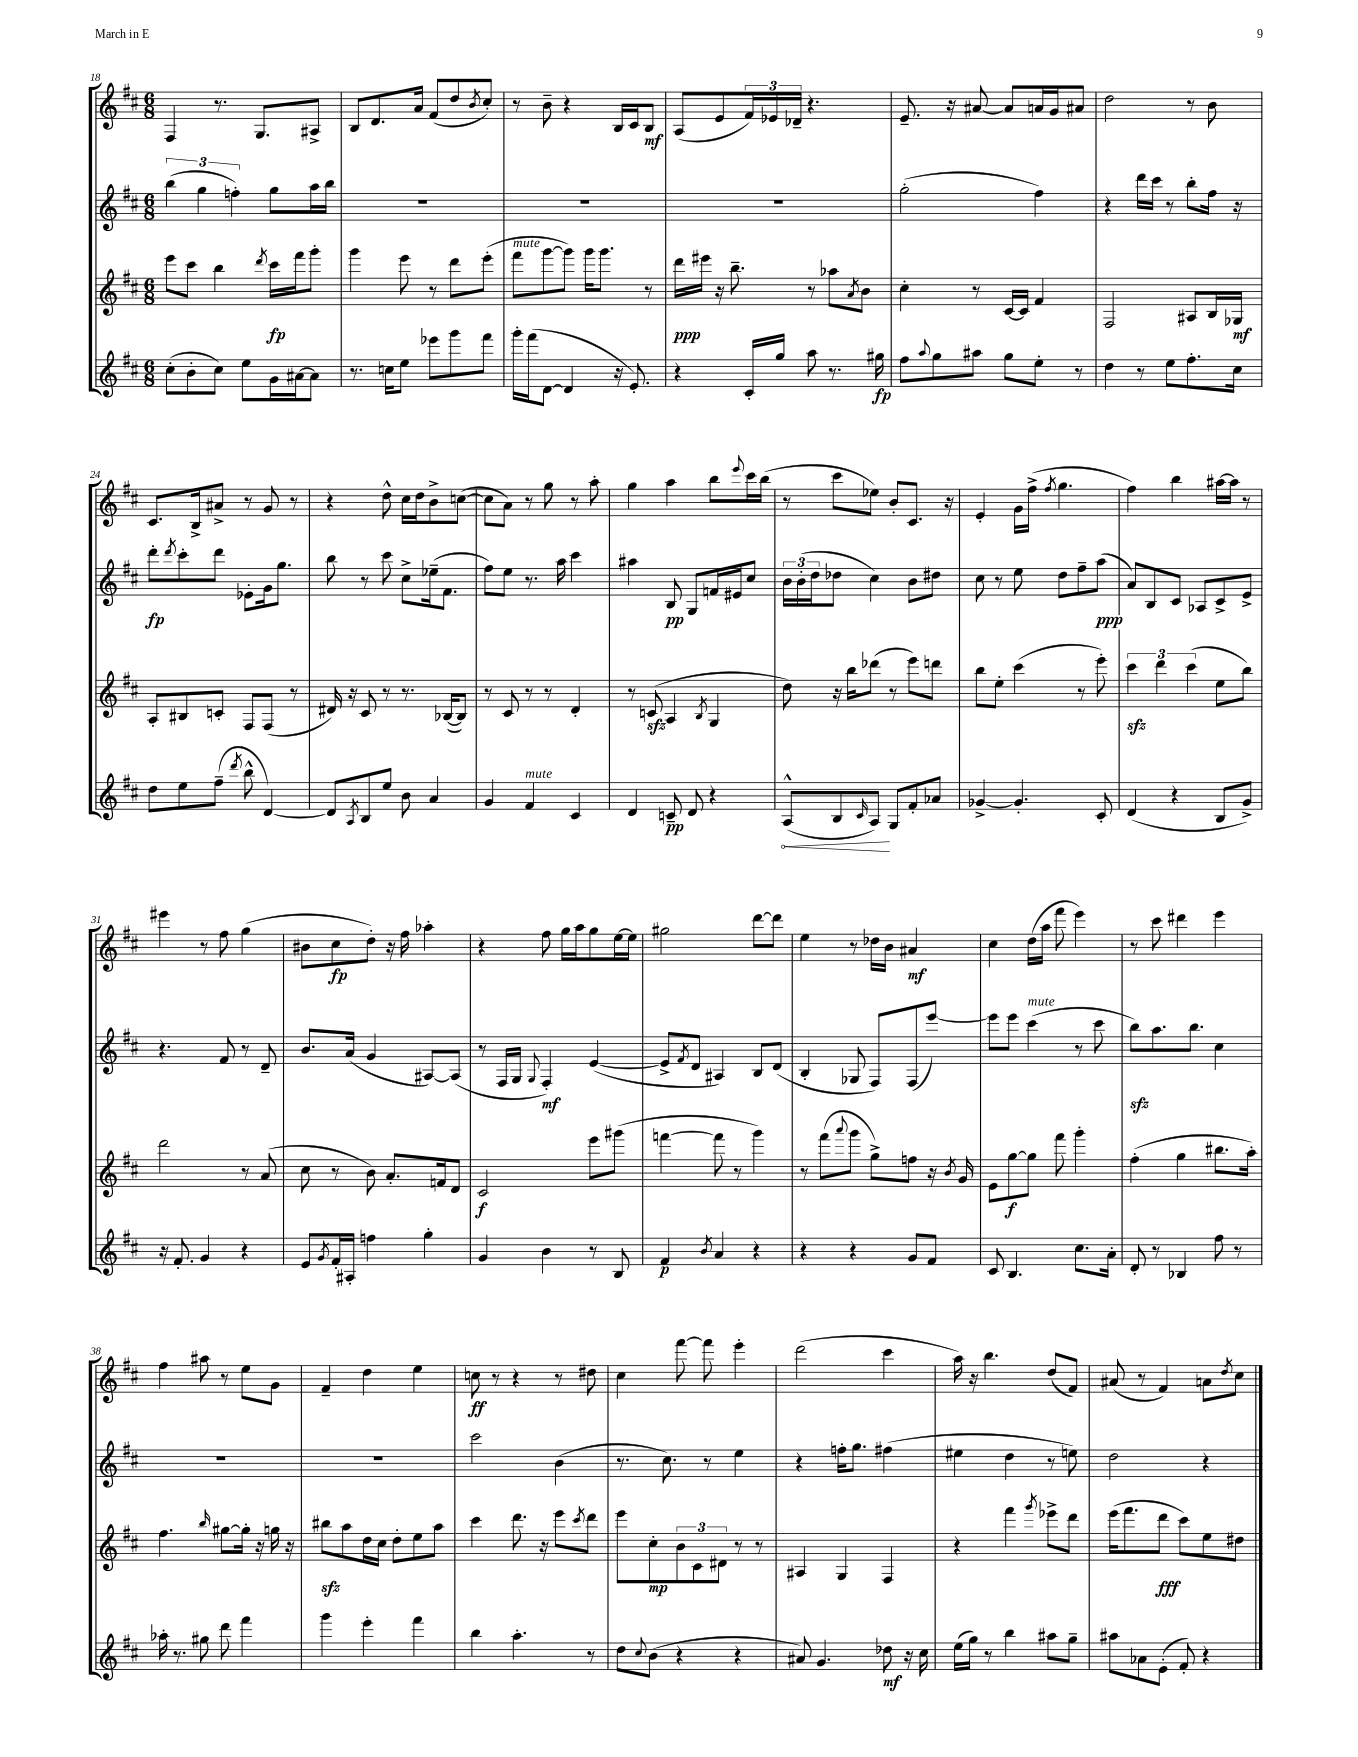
<<
\new StaffGroup <<
\new Staff = "s0" {
    \clef treble \key d \major \numericTimeSignature \time 6/8
    fis4 r8. g8. ais8-> |
    b8 d'8. a'16 fis'8( d''8 \acciaccatura { b'8 } cis''8-.) |
    r8 b'8-- r4 b16 cis'16 b8\mf |
    a8( e'8 \tuplet 3/2 { fis'16) ees'16 des'16-- } r4. |
    e'8.-- r16 ais'8~ ais'8 a'16 g'16 ais'8 |
    d''2 r8 b'8 |
    cis'8. b16-> ais'8-> r8 g'8 r8 |
    r4 d''8-^ cis''16 d''16 b'8-> c''8~( |
    c''8 a'8) r8 g''8 r8 a''8-. |
    g''4 a''4 b''8 \appoggiatura { e'''8 } cis'''16 b''16( |
    r8 cis'''8 ees''8) b'8-. cis'8. r16 |
    e'4-. g'16 fis''16->( \acciaccatura { fis''8 } g''4. |
    fis''4) b''4 ais''16~ ais''16 r8 |
    eis'''4 r8 fis''8 g''4( |
    bis'8 cis''8\fp d''8-.) r16 fis''16 aes''4-. |
    r4 fis''8 g''16 a''16 g''8 e''16~ e''16 |
    gis''2 d'''8~ d'''8 |
    e''4 r8 des''16 b'16 ais'4\mf |
    cis''4 d''16( a''16 fis'''8 e'''4) |
    r8 cis'''8 dis'''4 e'''4 |
    fis''4 ais''8 r8 e''8 g'8 |
    fis'4-- d''4 e''4 |
    c''8\ff r8 r4 r8 dis''8 |
    cis''4 fis'''8~ fis'''8 e'''4-. |
    d'''2( cis'''4 |
    a''16) r16 b''4. d''8( fis'8) |
    ais'8( r8 fis'4) a'8 \acciaccatura { d''8 } cis''8 \bar "|." |
}
\new Staff = "s1" {
    \clef treble \key d \major \numericTimeSignature \time 6/8
    \tuplet 3/2 { b''4( g''4 f''4-.) } g''8 a''16 b''16 |
    R2. |
    R2. |
    R2. |
    g''2-.( fis''4) |
    r4 d'''16 cis'''16 r8 b''8-. fis''16 r16 |
    d'''8-.\fp \acciaccatura { d'''8 } cis'''8-. d'''8 ees'8-. g'16 g''8. |
    b''8 r8 cis'''8 cis''8-> ees''16--( fis'8. |
    fis''8) e''8 r8. a''16 cis'''4 |
    ais''4 b8\pp g8 f'16 eis'16 cis''8 |
    \tuplet 3/2 { b'16 b'16-.( d''16 } des''8 cis''4) b'8 dis''8 |
    cis''8 r8 e''8 d''8 fis''8-- a''8\ppp( |
    a'8) b8 cis'8 aes8 cis'8-> e'8-> |
    r4. fis'8 r8 d'8-- |
    b'8. a'16( g'4 ais8~) ais8( |
    r8 fis16 g16 \appoggiatura { g8 } fis4-.\mf) e'4~( |
    e'8-> \acciaccatura { fis'8 } d'8 ais4) b8 d'8( |
    b4-. ges8 fis8) fis8( e'''8~) |
    e'''8 e'''8 cis'''4^\markup { \italic "mute" }( r8 cis'''8 |
    b''8\sfz) a''8. b''8. cis''4 |
    R2. |
    R2. |
    cis'''2 b'4( |
    r8. cis''8.) r8 e''4 |
    r4 f''16-. g''8. fis''4( |
    eis''4 d''4 r8 e''8) |
    d''2 r4 \bar "|." |
}
\new Staff = "s2" {
    \clef treble \key d \major \numericTimeSignature \time 6/8
    e'''8 cis'''8 b''4 \acciaccatura { d'''8 } cis'''16\fp fis'''16 g'''8-. |
    g'''4 e'''8 r8 d'''8 e'''8-.( |
    fis'''8^\markup { \italic "mute" } g'''8~ g'''8) g'''16 g'''8. r8 |
    d'''16\ppp eis'''16 r16 b''8.-- r8 aes''8 \acciaccatura { a'8 } b'8 |
    cis''4-. r8 cis'16~ cis'16 fis'4 |
    fis2 ais8 b16 ges16\mf |
    a8-. bis8 c'8-. fis8 fis8( r8 |
    dis'16) r16 cis'8 r8 r8. bes16~( bes8) |
    r8 cis'8 r8 r8 d'4-. |
    r8 c'8\sfz( a4 \acciaccatura { b8 } g4 |
    d''8) r16 b''16 des'''8( r8 e'''8) d'''8 |
    b''8 e''8-. cis'''4( r8 e'''8-.) |
    \tuplet 3/2 { cis'''4\sfz d'''4 cis'''4( } e''8 b''8) |
    d'''2 r8 a'8( |
    cis''8 r8 b'8) a'8.-. f'16 d'8 |
    cis'2\f e'''8 gis'''8( |
    f'''4~ f'''8 r8 g'''4) |
    r8 fis'''8( \appoggiatura { a'''8 } g'''8 g''8->) f''8 r16 \acciaccatura { b'8 } g'16 |
    e'8 g''8~\f g''8 fis'''8 g'''4-. |
    fis''4-.( g''4 bis''8. a''16-.) |
    fis''4. \grace { b''16 } gis''8~ gis''16-. r16 g''16 r16 |
    bis''8\sfz a''8 d''16 cis''16 d''8-. e''8 a''8 |
    cis'''4 d'''8. r16 e'''8 \acciaccatura { cis'''8 } d'''8 |
    e'''8 cis''8-.\mp \tuplet 3/2 { b'8 cis'8 dis'8 } r8 r8 |
    ais4 g4 fis4 |
    r4 fis'''4 \acciaccatura { g'''8 } ees'''8-> d'''8 |
    e'''16( fis'''8. d'''8\fff cis'''8) e''8 dis''8 \bar "|." |
}
\new Staff = "s3" {
    \clef treble \key d \major \numericTimeSignature \time 6/8
    cis''8-.( b'8-. cis''8) e''8 g'16 ais'16~ ais'8 |
    r8. c''16 e''8 ees'''8 g'''8 fis'''8 |
    g'''16-. fis'''16( d'8~ d'4 r16 e'8.-.) |
    r4 cis'16-. g''16 a''8 r8. gis''16\fp |
    fis''8 \appoggiatura { a''8 } g''8 ais''8 g''8 e''8-. r8 |
    d''4 r8 e''8 fis''8.-. cis''16 |
    d''8 e''8 fis''8--( \acciaccatura { d'''8 } b''8-^ d'4~) |
    d'8 \acciaccatura { a8 } b8 e''8 b'8 a'4 |
    g'4 fis'4^\markup { \italic "mute" } cis'4 |
    d'4 c'8--\pp d'8 r4 |
    \once \override Hairpin.circled-tip = ##t a8-^\<( b8 \grace { cis'16 } a8\!) g8 fis'8-. aes'8 |
    ges'4~-> ges'4.-. cis'8-. |
    d'4( r4 b8 g'8->) |
    r16 fis'8.-. g'4 r4 |
    e'8 \acciaccatura { g'8 } fis'16-. ais16-. f''4 g''4-. |
    g'4 b'4 r8 b8 |
    fis'4\p \acciaccatura { b'8 } a'4 r4 |
    r4 r4 g'8 fis'8 |
    cis'8 b4. cis''8. a'16-. |
    d'8-. r8 bes4 fis''8 r8 |
    aes''16-. r8. gis''8 d'''8 fis'''4 |
    g'''4 e'''4-. fis'''4 |
    b''4 a''4.-. r8 |
    d''8 \appoggiatura { cis''8 } b'8( r4 r4 |
    ais'8) g'4. des''8\mf r16 cis''16 |
    e''16( g''16) r8 b''4 ais''8 g''8-- |
    ais''8 aes'8 e'8-.( fis'8-.) r4 \bar "|." |
}
>>
>>
\layout { \context { \Score currentBarNumber = #18 } }
